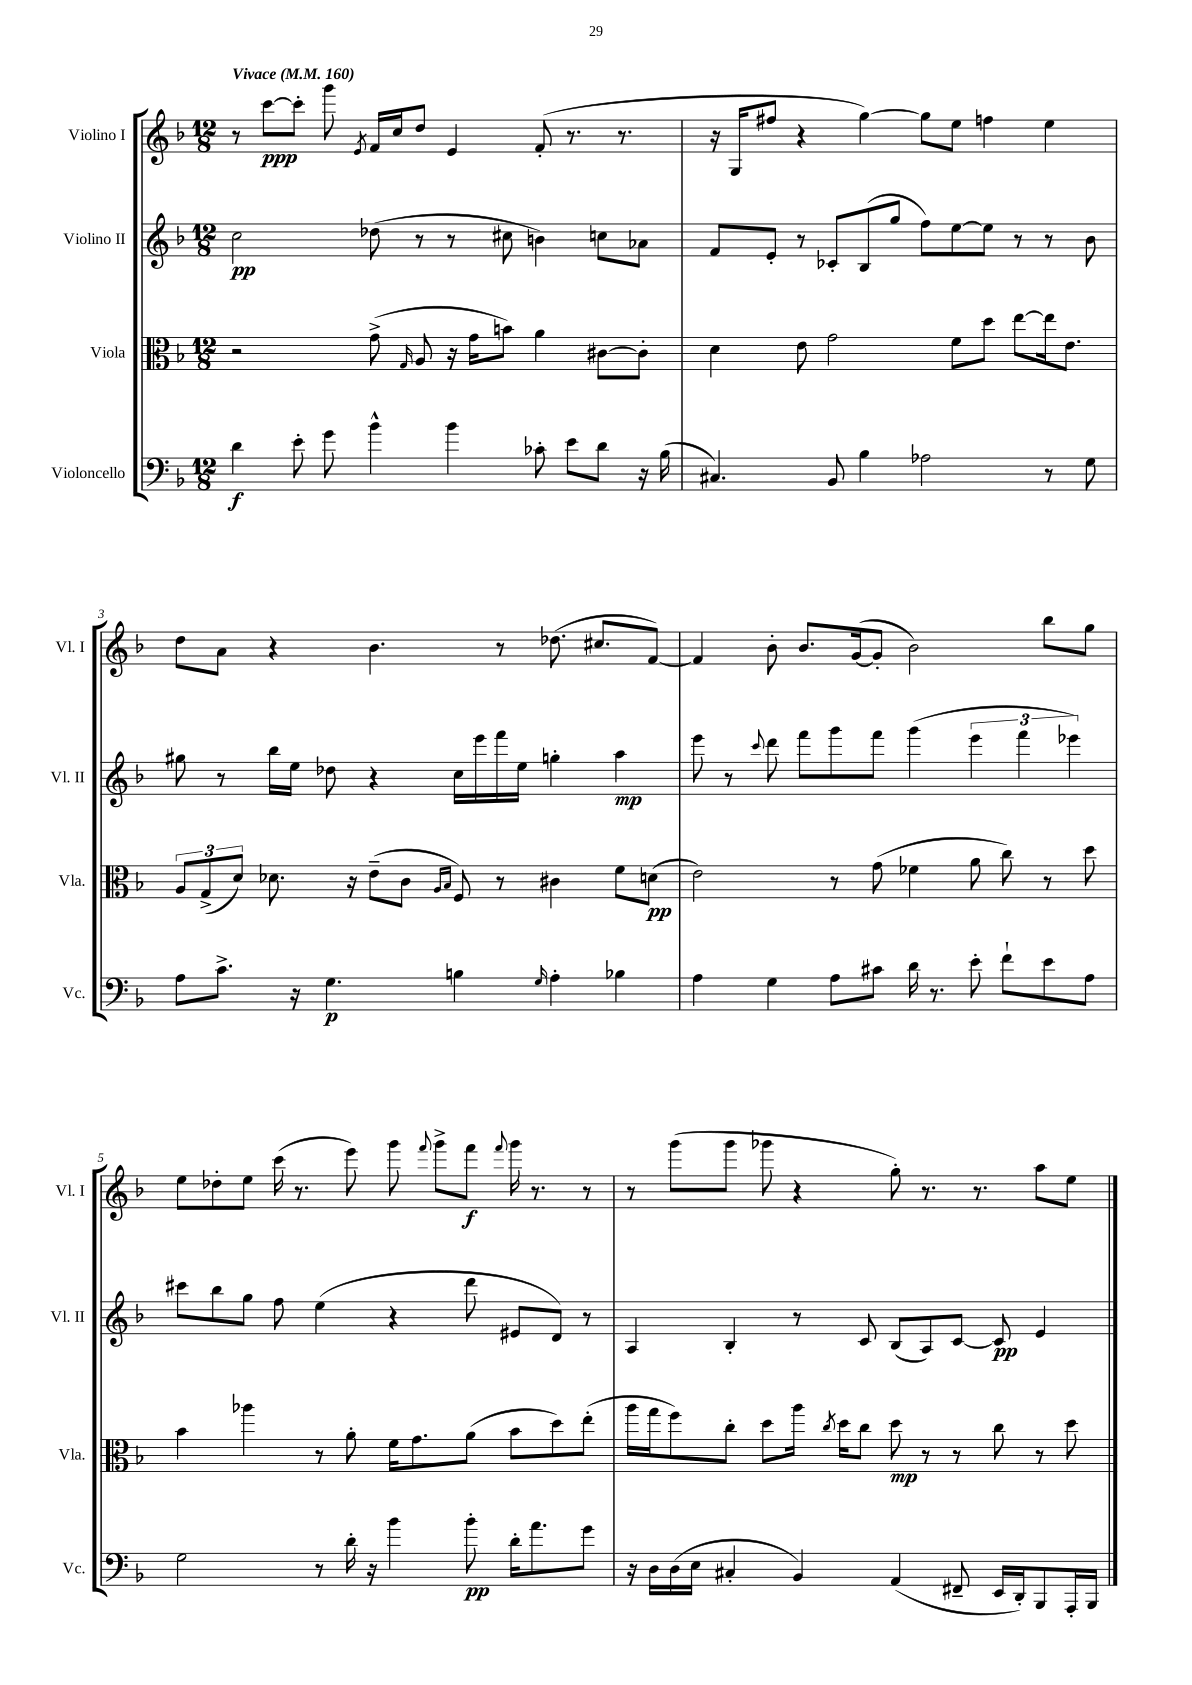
<<
\new StaffGroup <<
\new Staff = "s0" \with { instrumentName = "Violino I" shortInstrumentName = "Vl. I" } {
    \clef treble \key f \major \numericTimeSignature \time 12/8 \tempo "Vivace" 4 = 160
    \autoBeamOff r8 c'''8[~\ppp c'''8]-. g'''8 \acciaccatura { e'8 } f'16[ c''16 d''8] e'4 f'8-.( r8. r8. |
    r16 g16[ fis''8] r4 g''4~) g''8[ e''8] f''4 e''4 |
    d''8[ a'8] r4 bes'4. r8 des''8.( cis''8.[ f'8]~) |
    f'4 bes'8-. bes'8.[ g'16~( g'8]-. bes'2) bes''8[ g''8] |
    e''8[ des''8-. e''8] c'''16( r8. e'''8) g'''8 \appoggiatura { f'''8 } g'''8[-> f'''8]\f \appoggiatura { f'''8 } g'''16 r8. r8 |
    r8 g'''8[( g'''8] ges'''8 r4 g''8-.) r8. r8. a''8[ e''8] \bar "|." |
}
\new Staff = "s1" \with { instrumentName = "Violino II" shortInstrumentName = "Vl. II" } {
    \clef treble \key f \major \numericTimeSignature \time 12/8
    \autoBeamOff c''2\pp des''8( r8 r8 cis''8 b'4) c''8[ aes'8] |
    f'8[ e'8]-. r8 ces'8[-. bes8( g''8] f''8[) e''8~ e''8] r8 r8 bes'8 |
    gis''8 r8 bes''16[ e''16] des''8 r4 c''16[ e'''16 f'''16 e''16] g''4-. a''4\mp |
    e'''8 r8 \appoggiatura { c'''8 } d'''8 f'''8[ g'''8 f'''8] g'''4( \tuplet 3/2 { e'''4 f'''4 ees'''4) } |
    cis'''8[ bes''8 g''8] f''8 e''4( r4 d'''8 eis'8[ d'8]) r8 |
    a4 bes4-. r8 c'8 bes8[( a8) c'8]~ c'8\pp e'4 \bar "|." |
}
\new Staff = "s2" \with { instrumentName = "Viola" shortInstrumentName = "Vla." } {
    \clef alto \key f \major \numericTimeSignature \time 12/8
    \autoBeamOff r2 g'8->( \grace { g16 } a8 r16 g'16[ b'8]) a'4 cis'8[~ cis'8]-. |
    d'4 e'8 g'2 f'8[ d''8] e''8[~ e''16 e'8.] |
    \tuplet 3/2 { a8[ g8->( d'8]) } des'8. r16 e'8[--( c'8] \grace { a16[ bes16] } f8) r8 cis'4 f'8[ d'8]\pp( |
    e'2) r8 g'8( fes'4 a'8 c''8) r8 d''8 |
    bes'4 aes''4 r8 a'8-. f'16[ g'8. a'8]( bes'8[ d''8) e''8]-.( |
    a''16[ g''16 f''8) c''8]-. d''8[ a''16] \acciaccatura { c''8 } d''16[ c''8] d''8\mp r8 r8 c''8 r8 d''8 \bar "|." |
}
\new Staff = "s3" \with { instrumentName = "Violoncello" shortInstrumentName = "Vc." } {
    \clef bass \key f \major \numericTimeSignature \time 12/8
    \autoBeamOff d'4\f e'8-. g'8 bes'4-^ bes'4 ces'8-. e'8[ d'8] r16 bes16( |
    cis4.) bes,8 bes4 aes2 r8 g8 |
    a8[ c'8.]-> r16 g4.\p b4 \grace { g16 } a4-. bes4 |
    a4 g4 a8[ cis'8] d'16 r8. e'8-. f'8[-! e'8 a8] |
    g2 r8 d'16-. r16 bes'4 bes'8-.\pp d'16[-. a'8. g'8] |
    r16 d16[ d16( e16] cis4-. bes,4) a,4( fis,8-- e,16[ d,16-.) bes,,8 a,,16-. bes,,16] \bar "|." |
}
>>
>>
